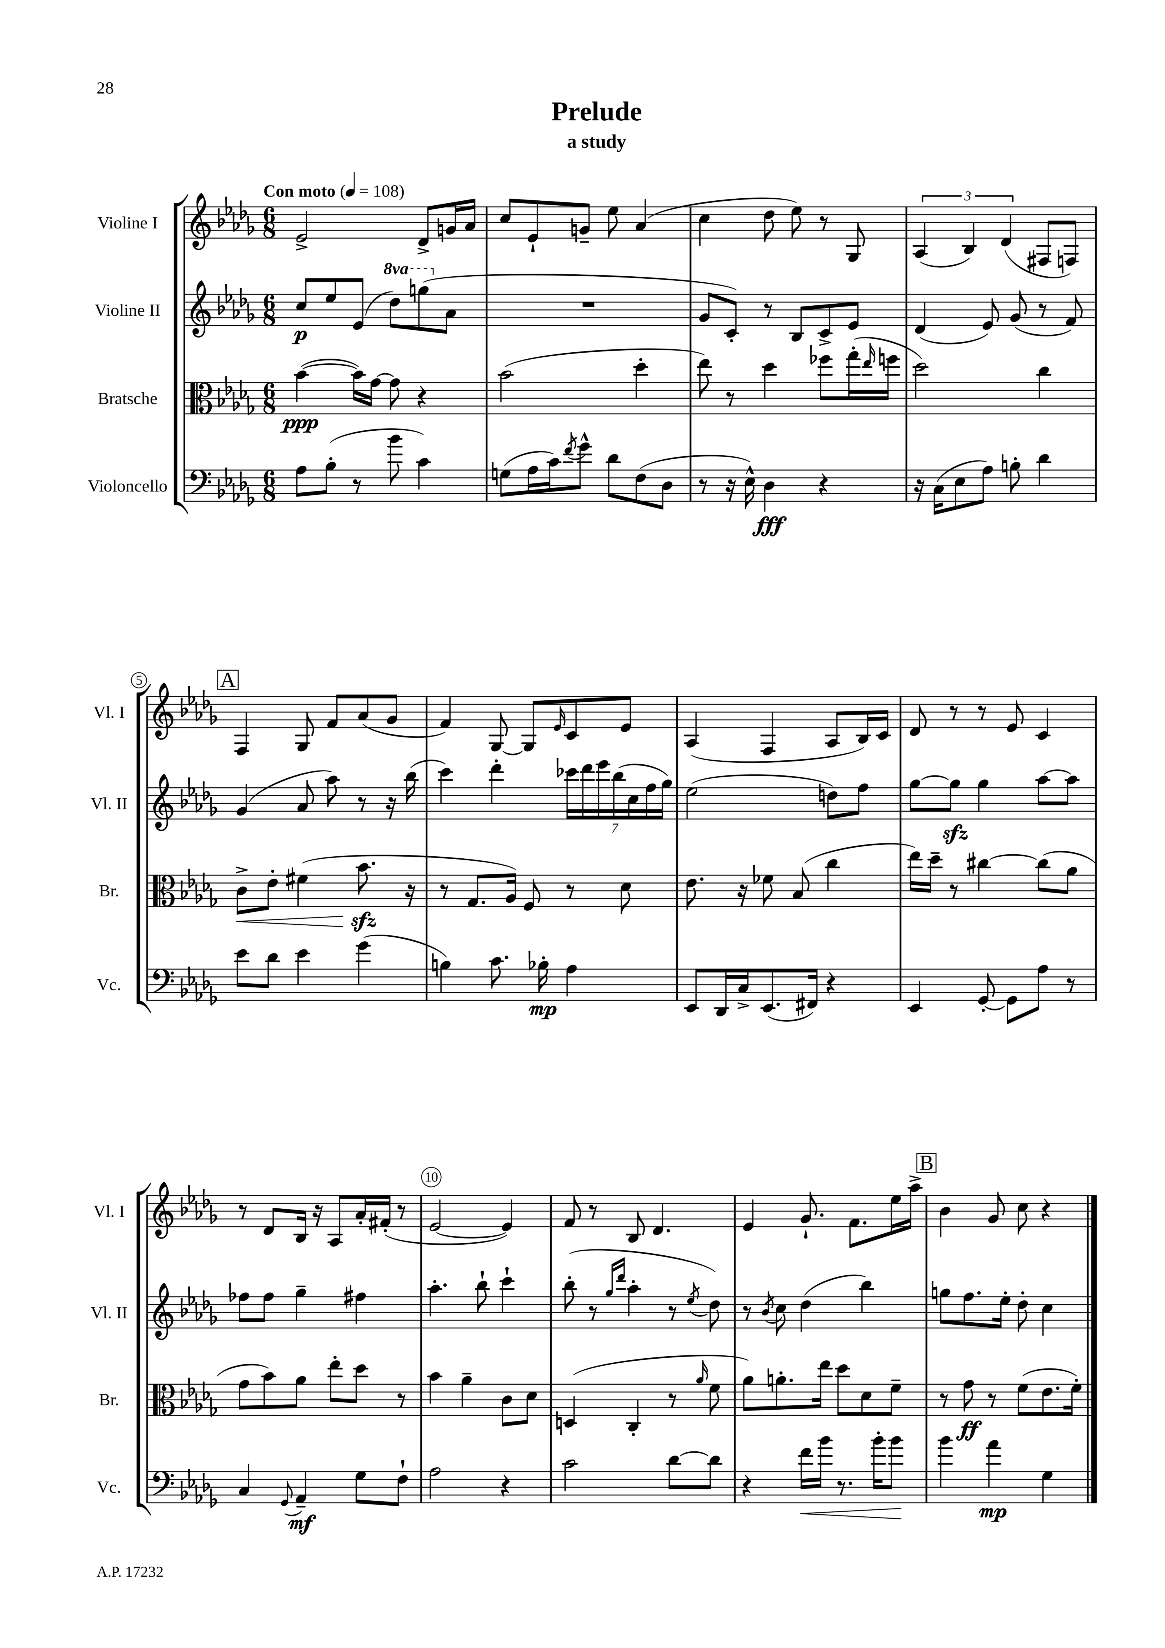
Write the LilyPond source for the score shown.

\header { title = "Prelude" subtitle = "a study" }
<<
\new StaffGroup <<
\new Staff = "s0" \with { instrumentName = "Violine I" shortInstrumentName = "Vl. I" } {
    \clef treble \key des \major \numericTimeSignature \time 6/8 \tempo "Con moto" 4 = 108
    ees'2-> des'8-> g'16 aes'16 |
    c''8 ees'8-! g'8-- ees''8 aes'4( |
    c''4 des''8 ees''8) r8 ges8 |
    \tuplet 3/2 { aes4( bes4) des'4( } fis8 f8) |
    \mark \markup { \box "A" } f4 ges8 f'8 aes'8( ges'8 |
    f'4) ges8~ ges8 \grace { ees'16 } c'8 ees'8 |
    aes4( f4 aes8 bes16) c'16 |
    des'8 r8 r8 ees'8 c'4 |
    r8 des'8 bes16 r16 aes8 aes'16-. fis'16-.( r8 |
    ees'2~ ees'4) |
    f'8 r8 bes8 des'4. |
    ees'4 ges'8.-! f'8. ees''16 aes''16-> |
    \mark \markup { \box "B" } bes'4 ges'8 c''8 r4 \bar "|." |
}
\new Staff = "s1" \with { instrumentName = "Violine II" shortInstrumentName = "Vl. II" } {
    \clef treble \key des \major \numericTimeSignature \time 6/8 \set Staff.ottavationMarkups = #ottavation-simple-ordinals
    c''8\p ees''8 ees'8( \ottava #1 des'''8) g'''8( \ottava #0 aes'8 |
    R2. |
    ges'8 c'8-.) r8 bes8 c'8-> ees'8 |
    des'4( ees'8) ges'8( r8 f'8) |
    \mark \markup { \box "A" } ges'4( aes'8 aes''8) r8 r16 bes''16( |
    c'''4) des'''4-. \tuplet 7/4 { ces'''16 des'''16 ees'''16 bes''16( c''16 f''16 ges''16) } |
    ees''2( d''8) f''8 |
    ges''8~ ges''8\sfz ges''4 aes''8~ aes''8 |
    fes''8 fes''8 ges''4-- fis''4 |
    aes''4.-. bes''8-! c'''4-! |
    bes''8-.( r8 \grace { ges''16 des'''16 } aes''4-. r8 \acciaccatura { ees''8 } des''8) |
    r8 \acciaccatura { bes'8 } c''8 des''4( bes''4) |
    \mark \markup { \box "B" } g''8 f''8. ees''16-. des''8-. c''4 \bar "|." |
}
\new Staff = "s2" \with { instrumentName = "Bratsche" shortInstrumentName = "Br." } {
    \clef alto \key des \major \numericTimeSignature \time 6/8
    bes'4~\ppp( bes'16) ges'16~ ges'8 r4 |
    bes'2( des''4-. |
    ees''8) r8 des''4 fes''8 ges''16-.( \grace { ees''16 } f''16 |
    des''2) c''4 |
    \mark \markup { \box "A" } c'8->\< ees'8-. fis'4( bes'8.\sfz\! r16 |
    r8 ges8. aes16) f8 r8 des'8 |
    ees'8. r16 fes'8 bes8( c''4 |
    ees''16) des''16-- r8 cis''4~ cis''8( aes'8 |
    ges'8 bes'8) aes'8 ees''8-. des''8 r8 |
    bes'4 aes'4-- c'8 des'8 |
    d4( c4-. r8 \grace { aes'16 } f'8 |
    aes'8) a'8.-. ees''16 des''8 des'8 f'8-- |
    \mark \markup { \box "B" } r8 ges'8\ff r8 f'8( ees'8. f'16-.) \bar "|." |
}
\new Staff = "s3" \with { instrumentName = "Violoncello" shortInstrumentName = "Vc." } {
    \clef bass \key des \major \numericTimeSignature \time 6/8
    aes8 bes8-.( r8 bes'8 c'4) |
    g8( aes16 c'16) \acciaccatura { f'8 } ges'8-^ des'8 f8( des8 |
    r8 r16 ees16-^) des4\fff r4 |
    r16 c16( ees8 aes8) b8-. des'4 |
    \mark \markup { \box "A" } ees'8 des'8 ees'4 ges'4( |
    b4) c'8. bes16-.\mp aes4 |
    ees,8 des,16 c16-> ees,8.( fis,16) r4 |
    ees,4 ges,8~-. ges,8 aes8 r8 |
    c4 \appoggiatura { ges,8 } aes,4--\mf ges8 f8-! |
    aes2 r4 |
    c'2 des'8~ des'8 |
    r4 f'16\< bes'16 r8. bes'16-. bes'8\! |
    \mark \markup { \box "B" } bes'4 aes'4\mp ges4 \bar "|." |
}
>>
>>
\layout { \context { \Score \override BarNumber.break-visibility = ##(#f #t #t) barNumberVisibility = #(every-nth-bar-number-visible 5) \override BarNumber.stencil = #(make-stencil-circler 0.1 0.3 ly:text-interface::print) } }
